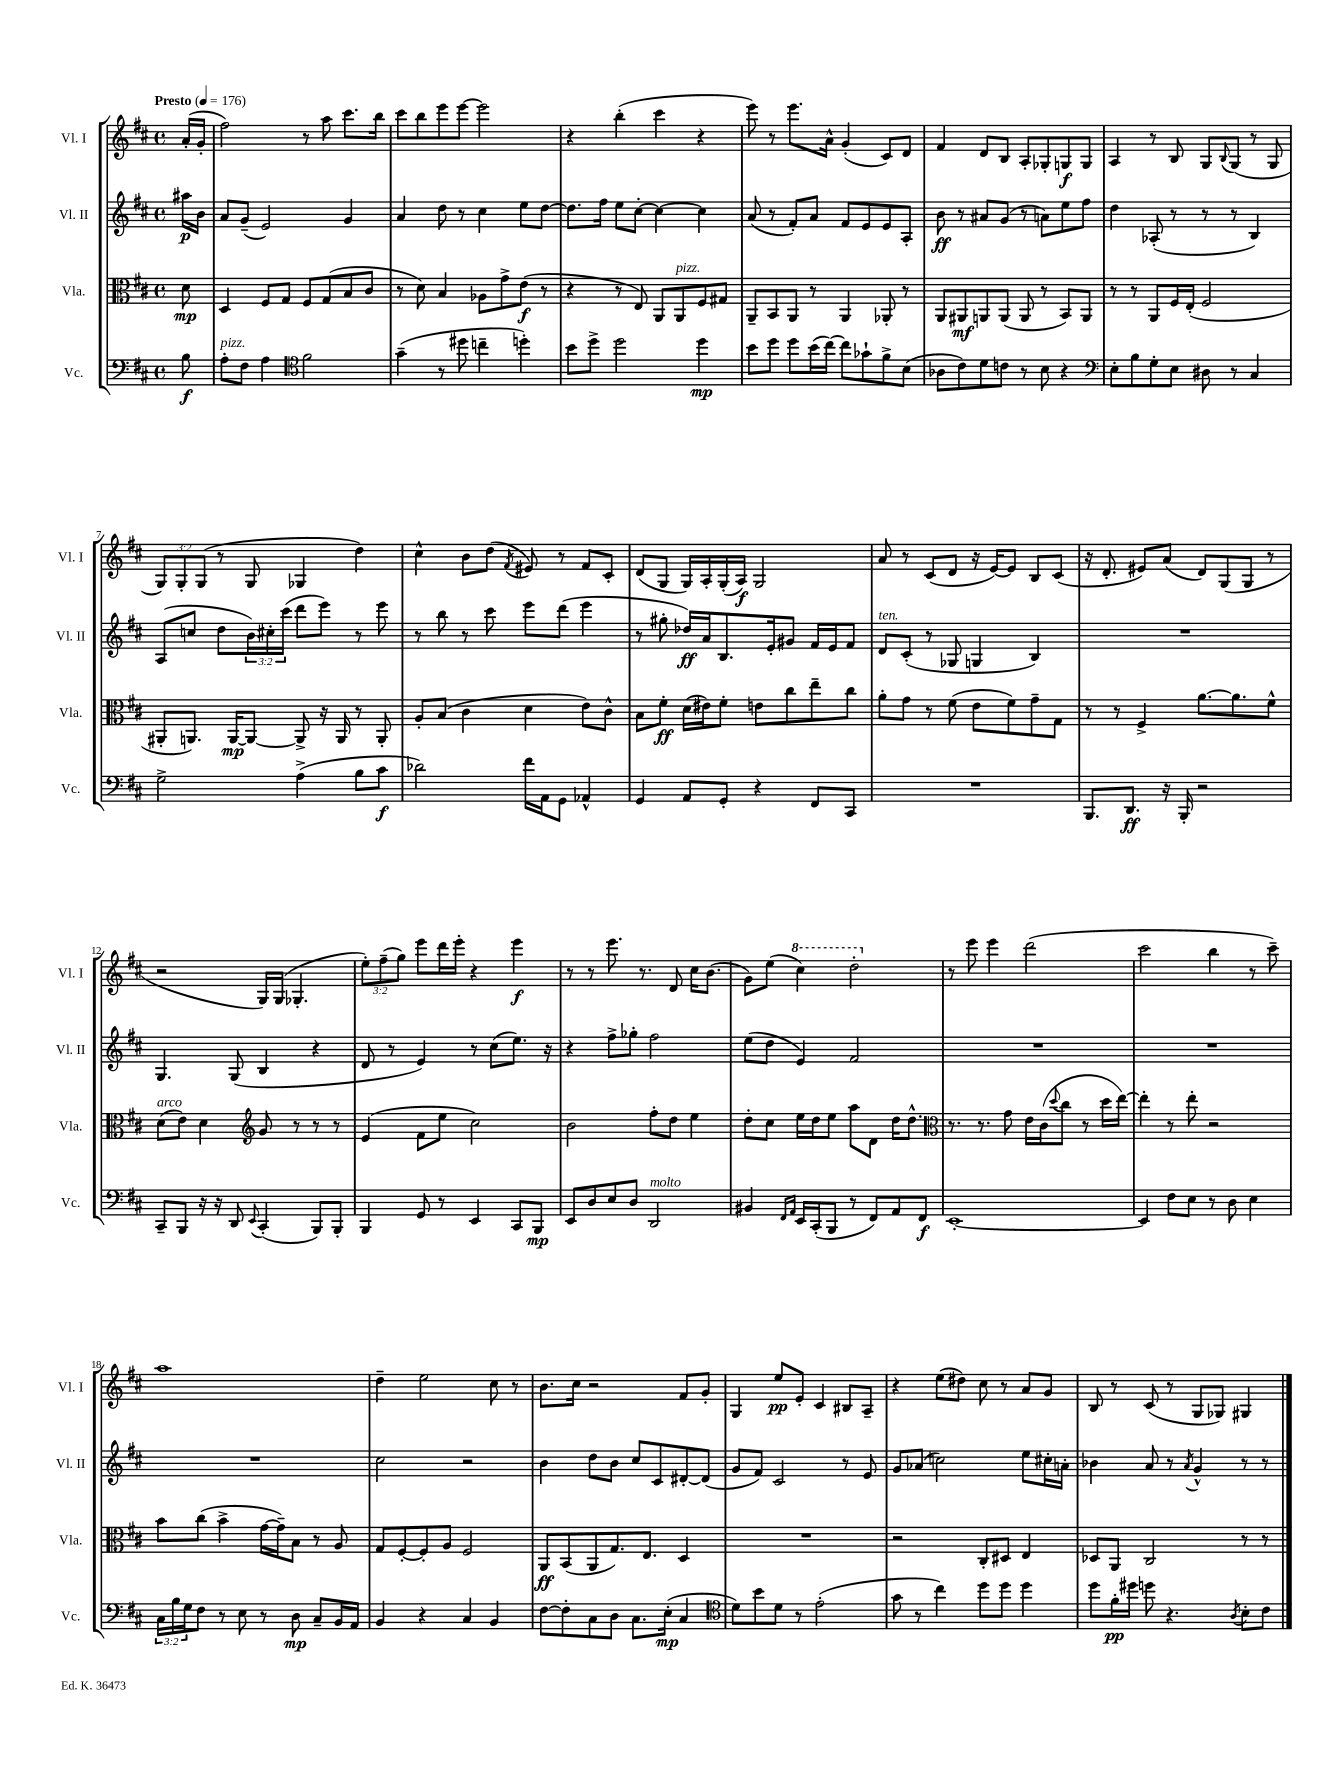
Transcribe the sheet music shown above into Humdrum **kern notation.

**kern	**kern	**kern	**kern
*staff4	*staff3	*staff2	*staff1
*clefF4	*clefC3	*clefG2	*clefG2
*k[f#c#]	*k[f#c#]	*k[f#c#]	*k[f#c#]
*M4/4	*M4/4	*M4/4	*M4/4
*met(c)	*met(c)	*met(c)	*met(c)
*MM176	*MM176	*MM176	*MM176
8B	8d	16aa#	(16a'
.	.	16b	16g'
=	=	=	=
8A'	4D	8a	2ff#)
8F#	.	(8g~	.
4A	8F#	2e)	.
.	8G	.	.
*clefC4	*	*	*
2f#	8F#	.	8r
.	(8G	.	8aa
.	8B	4g	8.ccc#
.	8c#	.	.
.	.	.	16bb
=	=	=	=
(4g~	8r	4a	8ccc#
.	8d)	.	8bb
8r	4B	8dd	8eee
8dd#	.	8r	[8eee
4cc~	8A-	4cc#	2eee]
.	8g^	.	.
4dd')	(8e	8ee	.
.	8r	[8dd	.
=	=	=	=
8b	4r	8.dd]	4r
8dd^	.	.	.
.	.	16ff#	.
2dd	8r	8ee	(4bb'
.	8E)	[8cc#'	.
.	8AA	4cc#_	4ccc#
.	8AA	.	.
4dd	8F#	4cc#]	4r
.	8G#	.	.
=	=	=	=
8b	8AA~	(8a	8eee)
8dd	8BB	8r	8r
8dd	8AA	8f#')	8.eee
(16b	8r	8a	.
[16cc#)	.	.	16a^^
8cc#]	4AA	8f#	(4g'
8g-`	.	8e	.
8f#^	8AA-'	8e	8c#)
(8B	8r	8A'	8d
=	=	=	=
8A-	8AA	8b	4f#
8c#)	8AA#	8r	.
8d	8AA	8a#	8d
8c	(8AA	(8g	8B
8r	8AA	8r	8A'
8B	8r	8a)	8G-'
4r	8BB)	8ee	8G
.	8AA	8ff#	8G
=	=	=	=
*clefF4	*	*	*
8E'	8r	4dd	4A
8B	8r	.	.
8G'	8AA	(8A-'	8r
8E	16F#	8r	8B
.	(16E'	.	.
8D#	2F#	8r	8G
.	.	.	8qqB
8r	.	8r	(8G
4C#	.	4B)	8r
.	.	.	8G
=	=	=	=
2G^	8AA#'	(8A	12G)
.	.	.	12G'
.	8.AA)	8cc	.
.	.	.	(12G
.	.	8dd	8r
.	[16AA	.	.
.	8AA_	24b)	8G
.	.	24cc#'	.
.	.	(24ccc#	.
(4A^	8AA^]	8ddd	4G-
.	16r	8eee)	.
.	16AA	.	.
8B	8r	8r	4dd)
8c#	8AA'	8eee	.
=	=	=	=
2d-)	8A'	8r	4cc#^^
.	(8B	8bb	.
.	4c#	8r	8b
.	.	8ccc#	(8dd
.	.	.	8qf#
16f#	4d	8eee	8e#)
16AA	.	.	.
8GG	.	(8ddd	8r
4AA-^^	8e)	4eee	8f#
.	8c#^^	.	8c#'
=	=	=	=
4GG	8B	8r	(8d
.	8f#'	8gg#'	8G
8AA	(16d	16dd-)	16G)
.	16e#)	16a	16A'
8GG'	8f#'	8.B	(16G'
.	.	.	16A)
4r	8e	.	2G
.	.	16e'	.
.	8cc#	8g#	.
8FF#	8ee~	16f#	.
.	.	16e	.
8CC#	8cc#	8f#	.
=	=	=	=
1r	8a'	8d	8a
.	8g	(8c#'	8r
.	8r	8r	(8c#
.	(8f#	8G-	8d
.	8e	4G	16r
.	.	.	[16e)
.	8f#)	.	8e]
.	8g~	4B)	8B
.	8G	.	(8c#
=	=	=	=
8.BBB	8r	1r	16r
.	.	.	8.d'
.	8r	.	.
8.DD	.	.	.
.	4F#^	.	8e#)
16r	.	.	(8a
16BBB'	.	.	.
2r	[8.a	.	8d)
.	.	.	(8G
.	8.a]	.	.
.	.	.	8G
.	8f#^^	.	8r
=	=	=	=
8CC#~	(8d	4.G	2r
8BBB	8e)	.	.
16r	4d	.	.
16r	.	.	.
8DD	.	(8G	.
*	*clefG2	*	*
8qqEE	.	.	.
(4CC#'	8g	4B	16G)
.	.	.	(16G
.	8r	.	4.G-'
8BBB)	8r	4r	.
8BBB'	8r	.	.
=	=	=	=
4BBB	(4e	8d	12ee')
.	.	.	(12ff#~
.	.	8r	.
.	.	.	12gg)
8GG	8f#	4e)	8eee
8r	8ee	.	16ddd
.	.	.	16eee'
4EE	2cc#)	8r	4r
.	.	(8cc#	.
8CC#	.	8.ee)	4eee
8BBB	.	.	.
.	.	16r	.
=	=	=	=
8EE	2b	4r	8r
8D	.	.	8r
8E	.	8ff#^	8.eee
8D	.	8gg-'	.
.	.	.	8.r
2DD	8ff#'	2ff#	.
.	8dd	.	8d
.	4ee	.	16cc#
.	.	.	(8.b
=	=	=	=
4BB#	8dd'	(8ee	8g)
.	8cc#	8dd	(8ee
16qqFF#	.	.	.
16qqAA	.	.	.
16EE	16ee	4e)	4ccc#)
(16CC#'	16dd	.	.
8BBB	8ee	.	.
8r	8aa	2f#	2ddd'
8FF#)	8d	.	.
8AA	16dd	.	.
.	8.dd^^	.	.
8FF#	.	.	.
=	=	=	=
*	*clefC3	*	*
[1EE'	8.r	1r	8r
.	.	.	8eee
.	8.r	.	.
.	.	.	4eee
.	8g	.	.
.	16e	.	(2ddd
.	(16c#	.	.
.	8qqdd	.	.
.	8cc#	.	.
.	8r	.	.
.	16dd	.	.
.	[16ee)	.	.
=	=	=	=
4EE]	4ee']	1r	2ccc#
8F#	8r	.	.
8E	8ee'	.	.
8r	2r	.	4bb
8D	.	.	.
4E	.	.	8r
.	.	.	8ccc#~)
=	=	=	=
24C#	8b	1r	1aa
24B	.	.	.
24G	.	.	.
8F#	(8cc#	.	.
8r	4b^	.	.
8E	.	.	.
8r	[16g	.	.
.	16g~])	.	.
8D	8B	.	.
8C#~	8r	.	.
16BB	8A	.	.
16AA	.	.	.
=	=	=	=
4BB	8G	2cc#	4dd~
.	[8F#'	.	.
4r	8F#']	.	2ee
.	8A	.	.
4C#	2F#	2r	.
4BB	.	.	8cc#
.	.	.	8r
=	=	=	=
[8F#	8AA	4b	8.b
8F#']	(8BB	.	.
.	.	.	16cc#
8C#	8AA	8dd	2r
8D	8.G)	8b	.
8.C#	.	8cc#	.
.	8.E	.	.
.	.	8c#	.
(16E'	.	.	.
4C#	4D	[8d#'	8f#
.	.	(8d#]	8g'
=	=	=	=
*clefC4	*	*	*
8d)	1r	8g	4G
8b	.	8f#)	.
8d	.	2c#	8ee
8r	.	.	8e'
(2e'	.	.	4c#
.	.	8r	8B#
.	.	8e	8A~
=	=	=	=
8g	2r	8g	4r
8r	.	(8a-	.
4cc#)	.	2cc)	(8ee
.	.	.	8dd#)
8dd	8C#'	.	8cc#
8dd	8D#	.	8r
4dd	4E	8ee	8a
.	.	16cc#'	8g
.	.	16a'	.
=	=	=	=
8dd	8D-	4b-	8B
16f#'	8AA	.	8r
16dd#	.	.	.
8dd	2C#	8a	(8c#
4.r	.	8r	8r
.	.	8qa	.
.	.	4g^^	8G
.	.	.	8G-)
8qA	.	.	.
8B'	8r	8r	4G#
8c#	8r	8r	.
==	==	==	==
*-	*-	*-	*-
